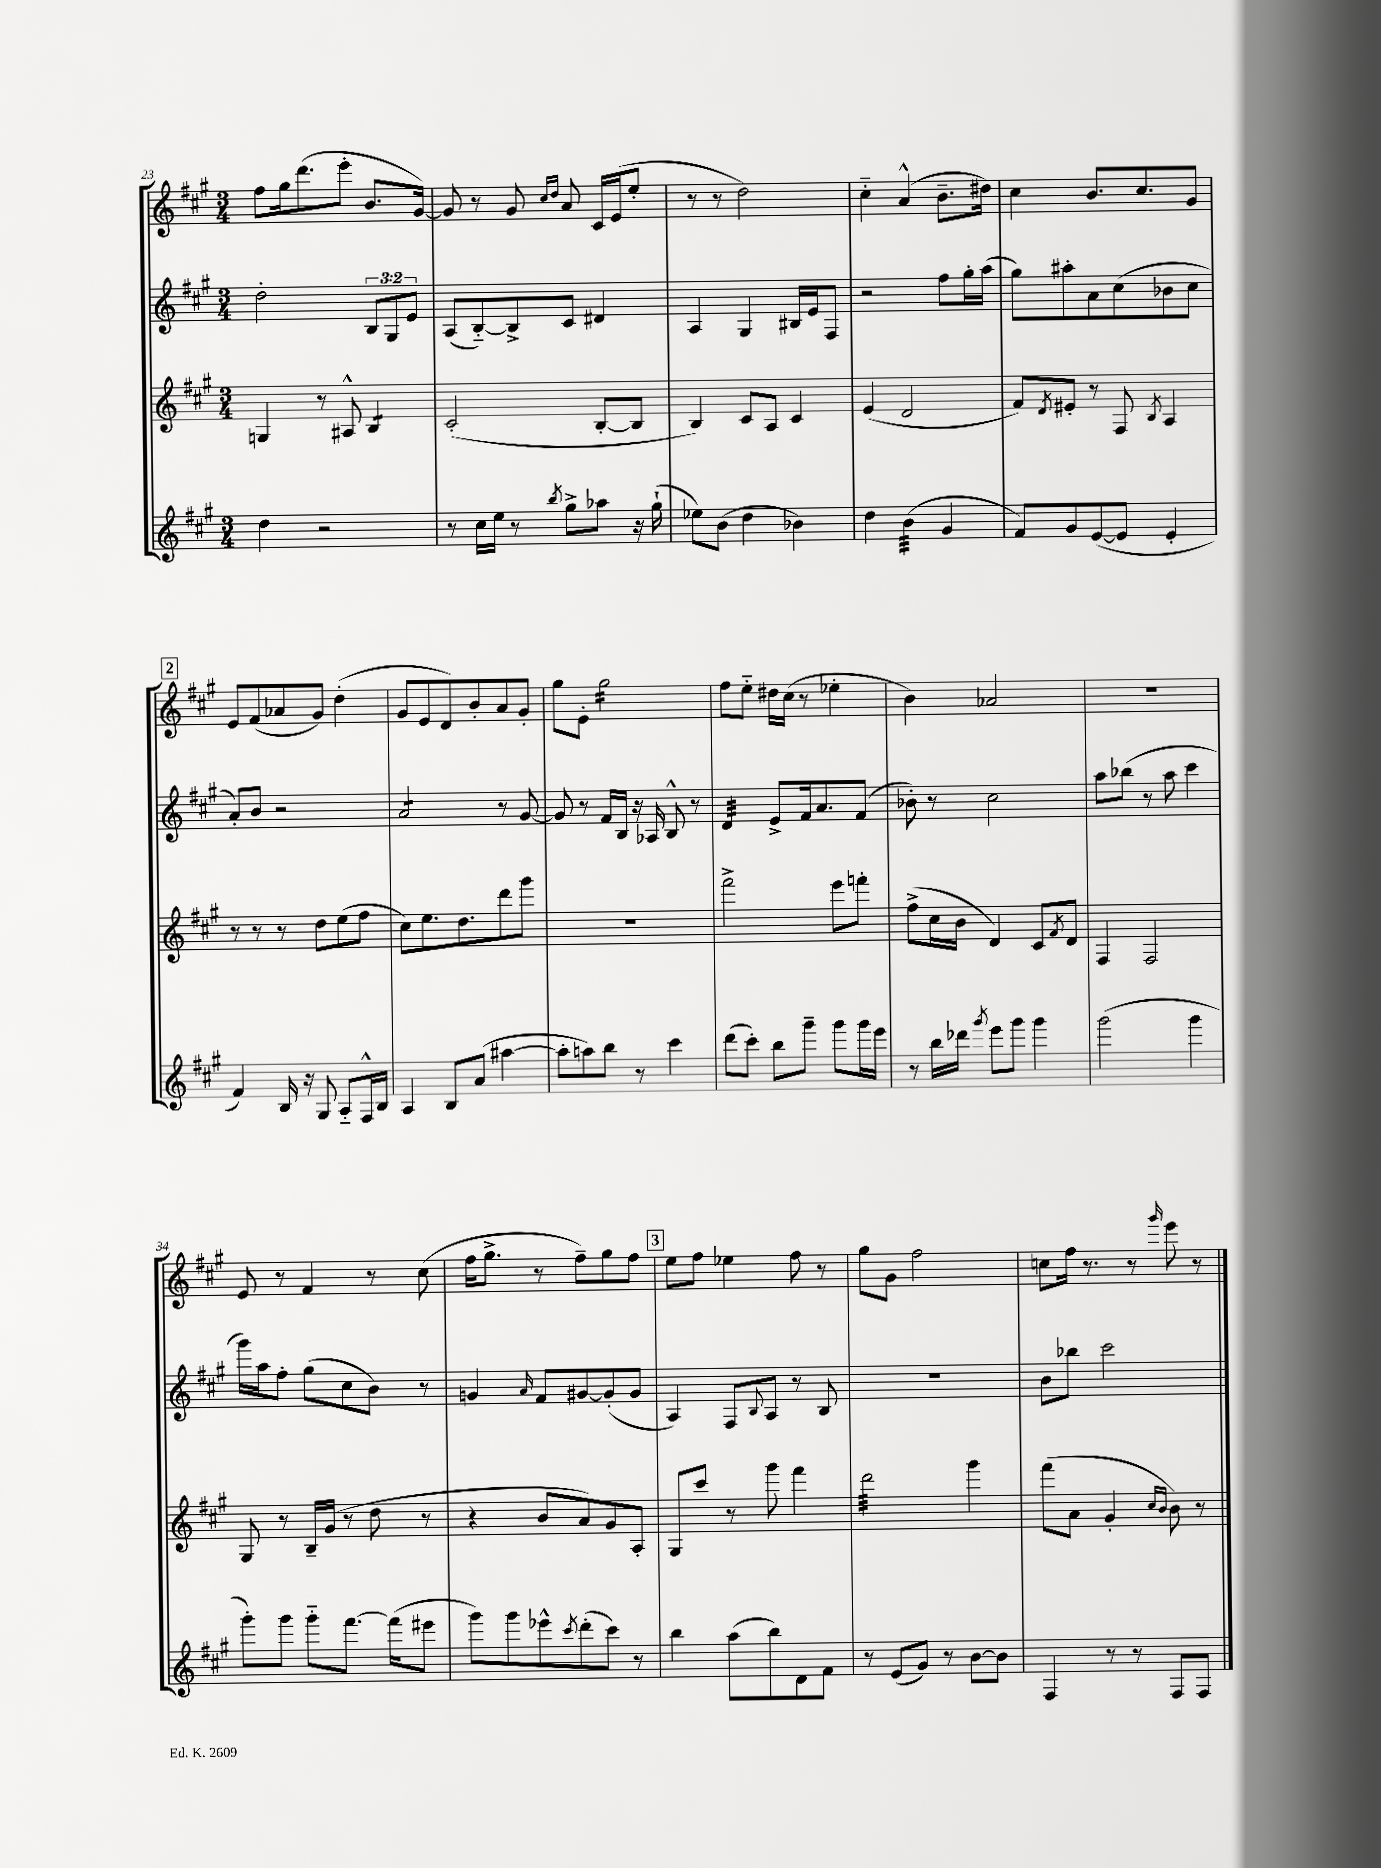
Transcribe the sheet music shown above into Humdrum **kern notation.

**kern	**kern	**kern	**kern
*staff4	*staff3	*staff2	*staff1
*clefG2	*clefG2	*clefG2	*clefG2
*k[f#c#g#]	*k[f#c#g#]	*k[f#c#g#]	*k[f#c#g#]
*M3/4	*M3/4	*M3/4	*M3/4
4dd	4G	2dd'	8ff#
.	.	.	16gg#
.	.	.	(8.ddd
2r	8r	.	.
.	8A#^^	.	8eee'
.	4B	12B	8.b
.	.	12G#	.
.	.	12e	.
.	.	.	[16g#)
=	=	=	=
8r	(2c#'	(8A	8g#]
16cc#	.	[8B'~)	8r
16ee	.	.	.
8r	.	8B^]	8g#
.	.	.	16qqcc#
8qbb	.	.	16qqdd
8gg#^	.	8c#	8a
8aa-	[8B'	4d#	16c#
.	.	.	(16e
16r	8B]	.	8ee'
(16gg#`	.	.	.
=	=	=	=
8ee-)	4B)	4A	8r
(8b	.	.	8r
4dd	8c#	4G#	2dd)
.	8A	.	.
4b-)	4c#	16B#	.
.	.	16e	.
.	.	8F#	.
=	=	=	=
4dd	(4e	2r	4cc#'~
(4b	2d	.	(4a^^
4g#	.	8ff#	8.b~
.	.	16gg#'	.
.	.	(16aa	16dd#)
=	=	=	=
8f#)	8f#)	8gg#)	4cc#
.	8qd	.	.
8g#	8e#'	8aa#'	.
([8e	8r	8a	8.b
8e]	8F#	(8cc#	.
.	.	.	8.cc#
.	8qB	.	.
4e'	4A	8b-	.
.	.	8cc#	8g#
=	=	=	=
4f#)	8r	8a')	8e
.	8r	8b	(8f#
16B	8r	2r	8a-
16r	.	.	.
8G#	8dd	.	8g#)
8A'~	(8ee	.	(4dd'
16F#^^	8ff#	.	.
16B	.	.	.
=	=	=	=
4A	8cc#)	2a	8g#
.	8.ee	.	8e
8B	.	.	8d)
.	8.dd	.	.
(8a	.	.	8b'
[4aa#	8ddd	8r	8a
.	8ggg#	[8g#	8g#'
=	=	=	=
8aa#']	2.r	8g#]	8gg#
8aa)	.	8r	8e'
8bb	.	16f#	2gg#
.	.	16B	.
8r	.	16r	.
.	.	16A-	.
4ccc#	.	8B^^	.
.	.	8r	.
=	=	=	=
(8ddd	2fff#^	4d	8ff#
8ccc#')	.	.	8ee'~
8bb	.	8e^	16dd#
.	.	.	(16cc#
8ggg#~	.	16f#	8r
.	.	8.a	.
8ggg#	8eee	.	4ee-'
16ggg#	8fff'	(8f#	.
16eee	.	.	.
=	=	=	=
8r	(8ff#^	8b-')	4b)
16bb	16cc#	8r	.
16ddd-	16b	.	.
8qggg#	.	.	.
8eee	4d)	2cc#	2a-
8ggg#	.	.	.
4ggg#	8c#	.	.
.	8qf#	.	.
.	8d	.	.
=	=	=	=
(2ggg#	4F#	8aa	2.r
.	.	(8bb-	.
.	2F#	8r	.
.	.	8aa	.
4ggg#	.	4ccc#	.
=	=	=	=
8ggg#')	8G#	16ggg#)	8e
.	.	16aa	.
8ggg#	8r	8ff#'	8r
8ggg#'~	16B~	(8gg#	4f#
.	(16g#	.	.
[8.fff#	8r	8cc#	.
.	8dd	8b)	8r
(16fff#]	.	.	.
8eee#	8r	8r	(8cc#
=	=	=	=
8ggg#)	4r	4g	16ff#
.	.	.	8.gg#^
8ggg#	.	.	.
.	.	16qqa	.
8eee-^^	8b	8f#	8r
8qccc#	.	.	.
(8ddd'	8a)	[8g#	8ff#~)
8ccc#)	8g#	(8g#']	8gg#
8r	8A'	8g#	8ff#
=	=	=	=
4bb	8G#	4A)	8ee
.	8ccc#	.	8ff#
(8aa	8r	8F#	4ee-
.	.	8qqB	.
8bb)	8ggg#	8A	.
8d	4fff#	8r	8ff#
8f#	.	8B	8r
=	=	=	=
8r	2ddd	2.r	8gg#
(8e	.	.	8g#
8g#)	.	.	2ff#
8r	.	.	.
[8b	4ggg#	.	.
8b]	.	.	.
=	=	=	=
4F#	(8fff#	8b	8cc
.	8a	8bb-	16ff#
.	.	.	8.r
8r	4g#'	2ccc#	.
8r	.	.	8r
.	16qqcc#	.	.
.	16qqb	.	16qqggg#
8F#	8b)	.	8eee
8F#	8r	.	8r
==	==	==	==
*-	*-	*-	*-
